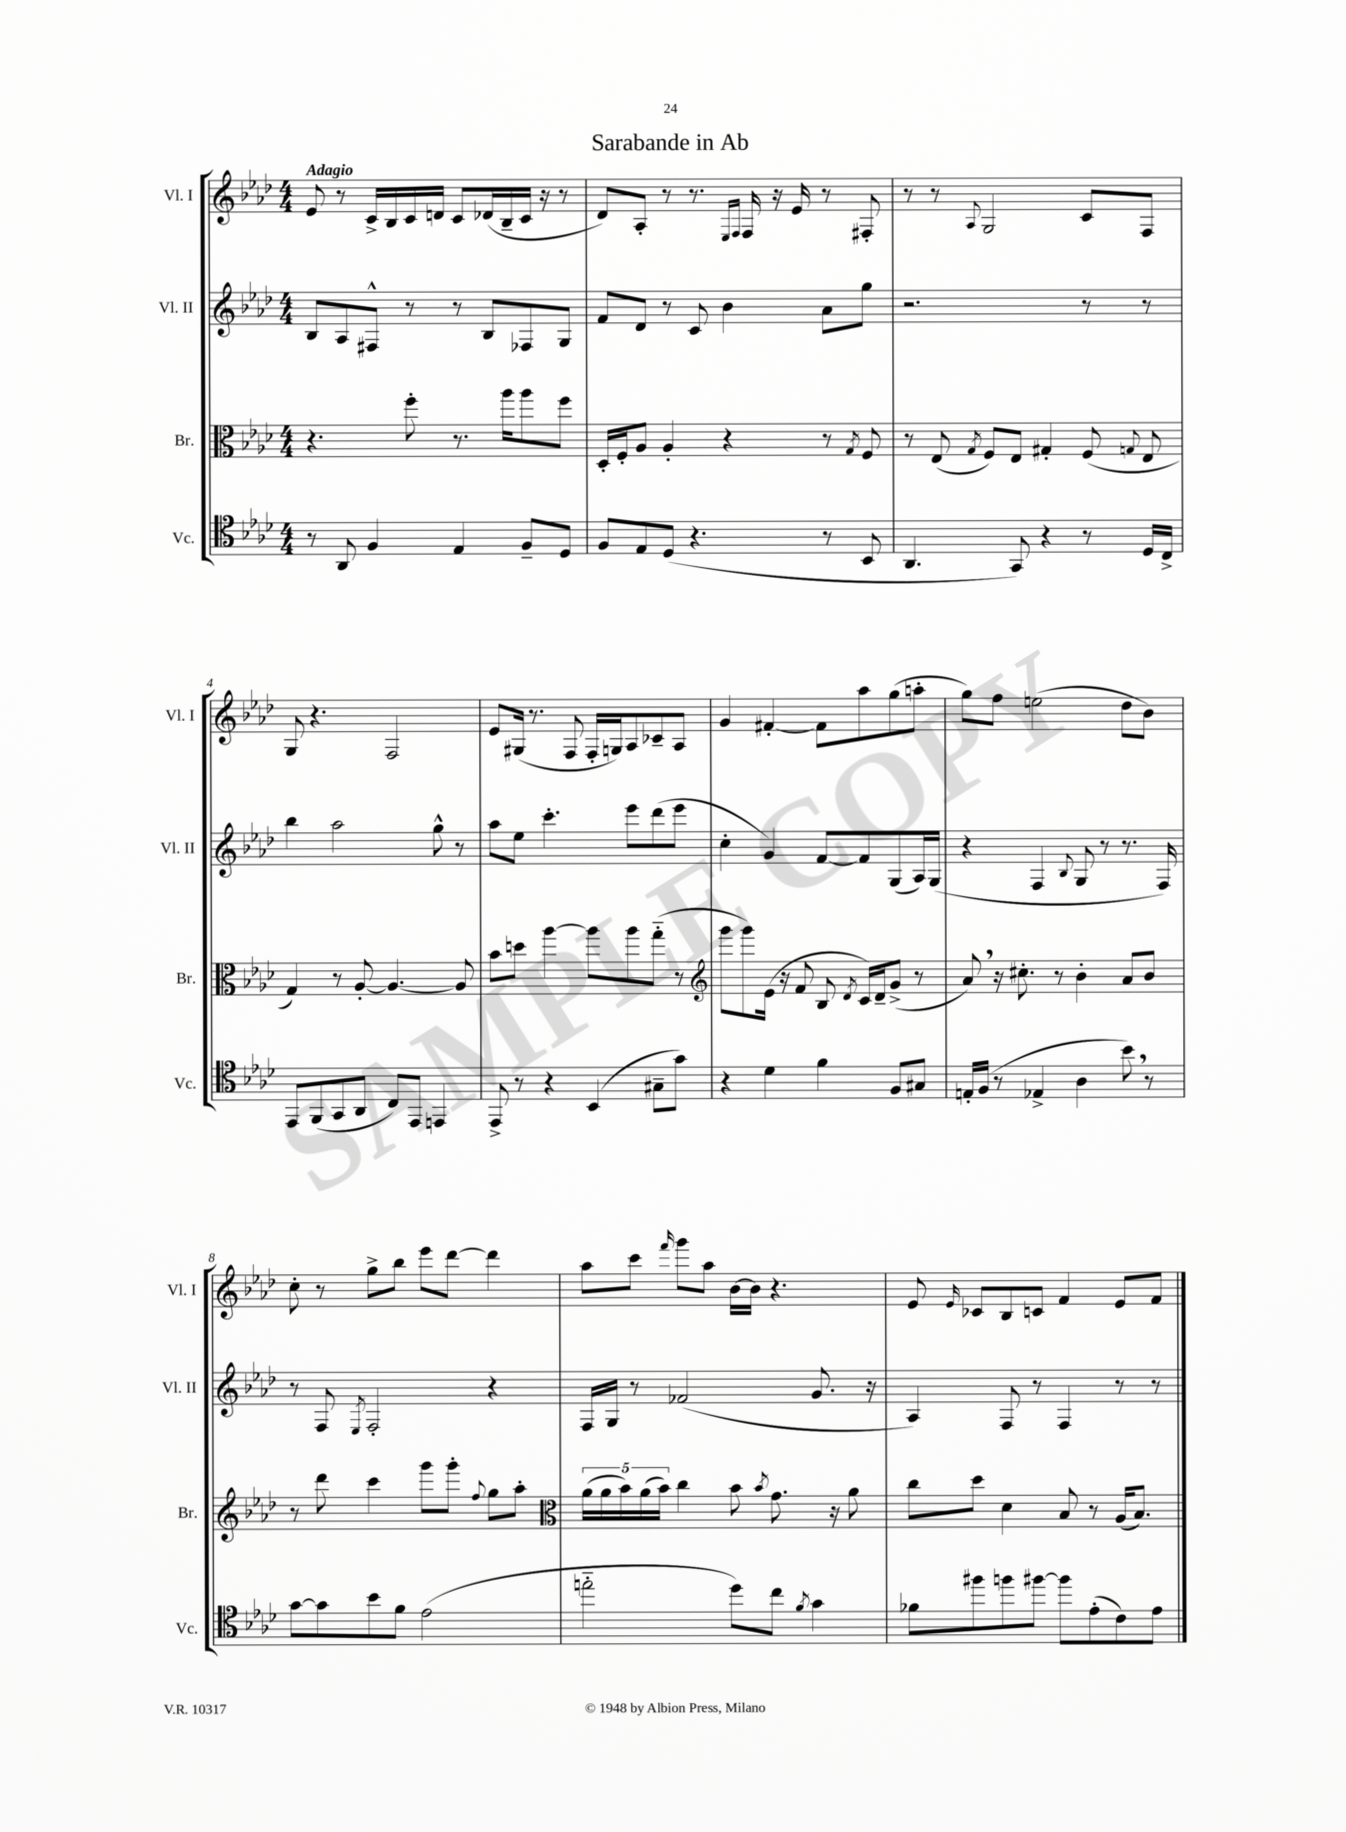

**kern	**kern	**kern	**kern
*part4	*part3	*part2	*part1
*staff4	*staff3	*staff2	*staff1
*I"Vc.	*I"Br.	*I"Vl. II	*I"Vl. I
*I'Vc.	*I'Br.	*I'Vl. II	*I'Vl. I
*clefC4	*clefC3	*clefG2	*clefG2
*k[b-e-a-d-]	*k[b-e-a-d-]	*k[b-e-a-d-]	*k[b-e-a-d-]
*M4/4	*M4/4	*M4/4	*M4/4
=1	=1	=1	=1
!	!	!	!LO:TX:a:B:t=Adagio
8r	4.r	8B-/L	8e-/
8AA-/	.	8A-/	8r
4F/	.	8F#X^^/J	16c^/LL
.	.	.	16B-/
.	8ff'\	8r	16c/
.	.	.	16dn/JJ
4E-/	8.r	8r	8c/L
.	.	8B-/L	(16d-X/L
.	16aa-\KL	.	16B-~/
8F~/L	8aa-\	8F-X/	16c/JJ
.	.	.	16r
8D-/J	8ff\J	8G/J	8r
=2	=2	=2	=2
8F/L	16D-'/LL	8f/L	8d-/L)
.	16F'/J	.	.
8E-/	8A-/J	8d-/J	8A-'/J
(8D-/J	4A-'/	8r	8r
4.r	.	8c/	8.r
.	4r	4b-\	.
.	.	.	16qqE-/LL
.	.	.	16qqF/JJ
.	.	.	16F/
.	.	.	16r
.	.	.	16e-/
8r	8r	8a-\L	8r
.	8qG/	.	.
8BB-/	8F/	8gg\J	8F#X'/
=3	=3	=3	=3
4.AA-/	8r	2.r	8r
.	(8E-/	.	8r
.	8qG/	.	8qqA-/
.	8F/L)	.	2G/
8GG/)	8E-/J	.	.
4r	4G#X'/	.	.
8r	(8F/	8r	8c/L
.	8qqGn/	.	.
16D-/LL	8E-/	8r	8F/J
16C^/JJ	.	.	.
!!LO:LB:g=z
=4	=4	=4	=4
8EE-/L	4G/)	4bb-\	8G/
(8FF/	.	.	4.r
8GG/	8r	2aa-\	.
8AA-/J	[8A-'/	.	.
8C/L)	4.A-/_	.	2F/
8EE-/J	.	.	.
4EEn/	.	8gg^^\	.
.	8A-/]	8r	.
=5	=5	=5	=5
8EE-^/	8b-\L	8aa-\L	8e-/L
8r	8ddn\J	8ee-\J	(16G#X/Jk
.	.	.	8.r
4r	[4aa-\	4.ccc'\	.
.	.	.	8F/
(4BB-/	8aa-\L]	.	16F'/LL
.	.	.	16Gn/J)
.	8aa-\	8eee-\L	8A-/
8G#X~\L	(8gg\J	(8ddd-\	8c-X~/
8g\J)	8r	8eee-\J	8A-/J
=6	=6	=6	=6
*	*clefG2	*	*
4r	8ggg\L	4cc'\	4g/
.	8ggg\)	.	.
4d-\	(16e-\Jk	4g/)	[4f#X'/
.	16r	.	.
.	8f/	.	.
4f\	8B-/	[8f/L	8f#\L]
.	8qd-/	.	.
.	16c/LL)	8f/]	8aa-\
.	16d-~/J	.	.
8F/L	(8g^/J	(8G/	(8gg\
8G#X/J	8r	16A-/L)	8aan'\J
.	.	(16G/JJ	.
=7	=7	=7	=7
16En'/LL	8a-,/)	4r	8gg\L)
(16F/JJ	.	.	.
8r	16r	.	8ff\J
.	8.cc#X'\	.	.
4E-X^/	.	4F/	(2een\
.	8r	.	.
.	.	8qqB-/	.
4A-\	4b-'\	8G/	.
.	.	8r	.
8b-,\)	8a-/L	8.r	8dd-\L
8r	8b-/J	.	8b-\J)
.	.	16F/)	.
!!LO:LB:g=z
=8	=8	=8	=8
[8g\L	8r	8r	8cc'\
8g\]	8ddd-\	8F/	8r
.	.	8qE-/	.
8b-\	4ccc\	2F'/	8gg^\L
8f\J	.	.	8bb-\J
(2e-\	8ggg\L	.	8eee-\L
.	8ggg'\J	.	[8ddd-\J
.	8qqff/	.	.
.	8gg\L	4r	4ddd-\]
.	8aa-'\J	.	.
=9	=9	=9	=9
*	*clefC3	*	*
2een\	(20a-\LL	16F/LL	8aa-\L
.	20a-\	.	.
.	.	16G/JJ	.
.	20b-\)	.	.
.	.	8r	8ccc\J
.	(20a-\	.	.
.	20b-\JJ)	.	.
.	.	.	16qqfff/
.	4cc\	(2f-X/	8ggg\L
.	.	.	8aa-\J
8dd-\L)	8b-\	.	[16b-\LL
.	.	.	16b-\JJ]
.	8qb-/	.	.
8cc\J	8.g\	.	4.r
8qf/	.	.	.
4g\	.	8.g/	.
.	16r	.	.
.	8a-\	.	.
.	.	16r	.
=10	=10	=10	=10
8f-X\L	8cc\L	4A-/)	8e-/
.	.	.	16qqe-/
8ff#X\	8dd-\J	.	8c-X/L
8ffn\	4d-\	8F/	8B-/
[8ff#X\J	.	8r	8cn/J
8ff#\L]	8B-/	4F/	4f/
(8e-'\	8r	.	.
8c\)	(16A-/KL	8r	8e-/L
.	8.B-/J)	.	.
8e-\J	.	8r	8f/J
==	==	==	==
*-	*-	*-	*-
